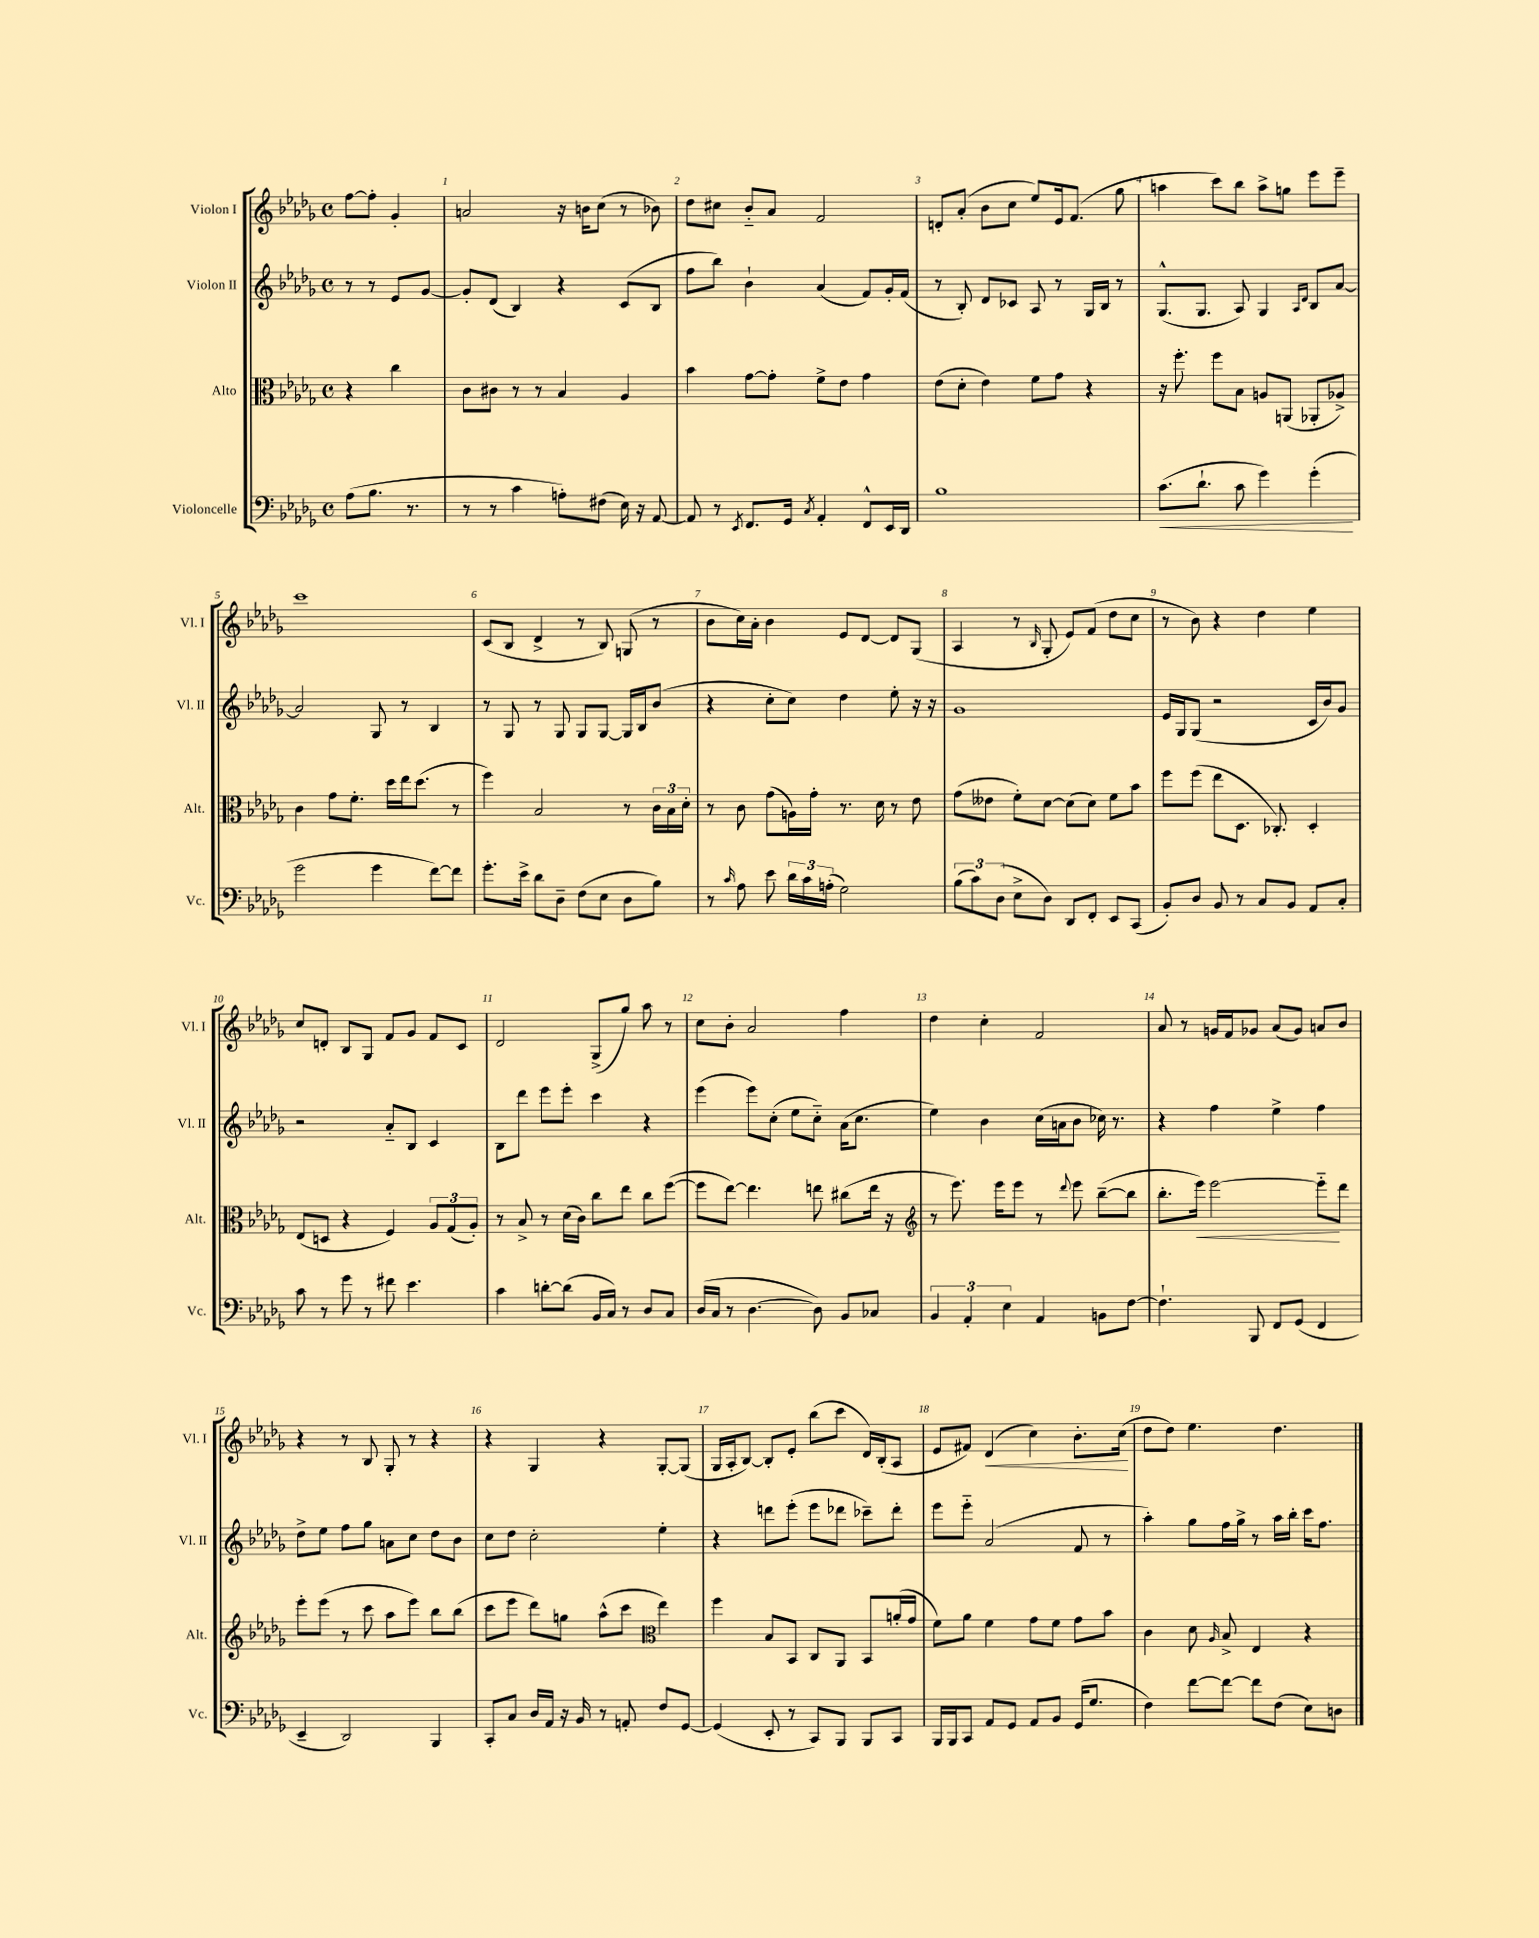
<<
\new StaffGroup <<
\new Staff = "s0" \with { instrumentName = "Violon I" shortInstrumentName = "Vl. I" } {
    \clef treble \key des \major \defaultTimeSignature \time 4/4 \partial 2
    \autoBeamOff f''8[~ f''8]-. ges'4-. |
    a'2 r16 b'16[ c''8]( r8 bes'8) |
    des''8[ cis''8] bes'8[-_ aes'8] f'2 |
    d'8[-. aes'8]-.( bes'8[ c''8] ees''8[) ees'16 f'8.]( ges''8 |
    a''4 c'''8[) bes''8] a''8[-> g''8] ees'''8[ ees'''8]-- |
    c'''1 |
    c'8[( bes8] des'4-> r8 bes8) g8( r8 |
    bes'8[ c''16) aes'16]-. bes'4 ees'8[ des'8]~ des'8[ ges8]( |
    aes4 r8 \grace { bes16 } ges8-. ees'8[) f'8]( des''8[ c''8] |
    r8 bes'8) r4 des''4 ees''4 |
    c''8[ d'8]-. bes8[ ges8] f'8[ ges'8] f'8[ c'8] |
    des'2 ges8[->( ges''8]) aes''8 r8 |
    c''8[ bes'8]-. aes'2 f''4 |
    des''4 c''4-. f'2 |
    aes'8 r8 g'16[ f'16 ges'8] aes'8[( ges'8]) a'8[ bes'8] |
    r4 r8 bes8 ges8-. r8 r4 |
    r4 ges4 r4 ges8[~-. ges8]( |
    ges16[ aes16-. bes8]~) bes8[-. ees'8]-. bes''8[( c'''8] des'16[) bes16-.( aes8] |
    ees'8[ fis'8]) des'4\<( c''4) bes'8.[-. c''16]\!( |
    des''8[ des''8]) ees''4. des''4. \bar "|." |
}
\new Staff = "s1" \with { instrumentName = "Violon II" shortInstrumentName = "Vl. II" } {
    \clef treble \key des \major \defaultTimeSignature \time 4/4 \partial 2
    \autoBeamOff r8 r8 ees'8[ ges'8]~ |
    ges'8[-. des'8]( bes4) r4 c'8[( bes8] |
    f''8[ bes''8]) bes'4-! aes'4( f'8[) ges'16-. f'16]( |
    r8 bes8-.) des'8[ ces'8] aes8 r8 ges16[ bes16] r8 |
    ges8.[-^( ges8.] aes8) ges4 \grace { aes16[ des'16] } bes8[ aes'8]~ |
    aes'2 ges8 r8 bes4 |
    r8 ges8 r8 ges8 ges8[ ges8]~ ges16[ bes16 bes'8]( |
    r4 c''8[-. c''8]) des''4 ees''8-. r16 r16 |
    ges'1 |
    ees'16[ ges16 ges8]( r2 c'16[ bes'16) ges'8] |
    r2 aes'8[-_ bes8] c'4 |
    bes8[ des'''8] ees'''8[ ees'''8]-. c'''4 r4 |
    ees'''4( ees'''8[) c''8]-.( ees''8[ c''8]-_) aes'16[( c''8.] |
    ees''4) bes'4 c''16[( a'16 bes'8] ces''16) r8. |
    r4 f''4 ees''4-> f''4 |
    des''8[-> ees''8] f''8[ ges''8] a'8[ c''8] des''8[ bes'8] |
    c''8[ des''8] c''2-. ees''4-. |
    r4 d'''8[ ees'''8]-.( ees'''8[ des'''8] ces'''8[--) des'''8]-. |
    ees'''8[ ees'''8]-_ aes'2( f'8 r8 |
    aes''4-.) ges''8[ f''16 ges''16]-> r8 aes''16[ bes''16]-. c'''16[ f''8.] \bar "|." |
}
\new Staff = "s2" \with { instrumentName = "Alto" shortInstrumentName = "Alt." } {
    \clef alto \key des \major \defaultTimeSignature \time 4/4 \partial 2
    \autoBeamOff r4 c''4 |
    c'8[ cis'8] r8 r8 bes4 aes4 |
    bes'4 ges'8[~ ges'8]-. f'8[-> ees'8] ges'4 |
    ees'8[( des'8]-. ees'4) f'8[ ges'8] r4 |
    r16 f''8.-. f''8[ bes8] a8[ a,8]( aes,8[-. aes8]->) |
    c'4 ges'8[ f'8.]-. des''16[ ees''16 des''8.]( r8 |
    f''4) bes2 r8 \tuplet 3/2 { c'16[ bes16 des'16]-. } |
    r8 c'8 ges'8[( a16) ges'16]-. r8. des'16 r8 ees'8 |
    ges'8[( eeses'8] f'8[-.) des'8]~ des'8[( des'8]) f'8[ bes'8] |
    f''8[ f''8]( ees''8[ des8.] ces8.-.) des4-. |
    ees8[( d8] r4 f4) \tuplet 3/2 { aes8[ ges8( aes8]-.) } |
    r8 bes8-> r8 des'16[( c'16]) c''8[ ees''8] c''8[ f''8]~( |
    f''8[ ees''8]~) ees''4. e''8 cis''8[( e''16] r16 |
    \clef treble r8 ees'''8.) ees'''16[ ees'''8] r8 \appoggiatura { des'''8 } ees'''8 bes''8[~--( bes''8] |
    bes''8.[-. ees'''16]\<) ees'''2~ ees'''8[-_\! des'''8] |
    ees'''8[-. ees'''8]( r8 c'''8 aes''8[ ees'''8]) bes''8[ bes''8]( |
    c'''8[ ees'''8] des'''8[) g''8] aes''8[-^( c'''8] \clef alto ees''4) |
    f''4 bes8[ bes,8] c8[ aes,8] bes,8[ a'16-.( ges'16] |
    f'8[) aes'8] f'4 ges'8[ f'8] ges'8[ bes'8] |
    c'4 des'8 \grace { aes16 } bes8-> ees4 r4 \bar "|." |
}
\new Staff = "s3" \with { instrumentName = "Violoncelle" shortInstrumentName = "Vc." } {
    \clef bass \key des \major \defaultTimeSignature \time 4/4 \partial 2
    \autoBeamOff aes8[( bes8.] r8. |
    r8 r8 c'4 a8[-.) fis8]( ees16) r16 aes,8~ |
    aes,8 r8 \acciaccatura { ees,8 } f,8.[ ges,16] \acciaccatura { c8 } aes,4-. f,8[-^ ees,16 des,16] |
    bes1 |
    c'8.[\<( des'8.]-! c'8 ges'4) ges'4-.\!( |
    ges'2 ges'4 f'8[~) f'8] |
    ges'8.[-. ees'16]-> des'8[ des8]-- f8[( ees8] des8[ bes8]) |
    r8 \grace { c'16 } aes8 ees'8 \tuplet 3/2 { des'16[ c'16 a16]-.( } ges2) |
    \tuplet 3/2 { bes8[( c'8) des8]( } ees8[-> des8]) des,8[ f,8]-. ees,8[ c,8]( |
    bes,8[-.) des8] bes,8 r8 c8[ bes,8] aes,8[ c8]-. |
    c'8 r8 ges'8 r8 fis'8 ees'4. |
    c'4 d'8[~-. d'8]( bes,16[ c16]) r8 des8[ c8] |
    des16[( c16] r8 des4.~ des8) bes,8[ ces8] |
    \tuplet 3/2 { bes,4 aes,4-. ees4 } aes,4 b,8[ f8]~ |
    f4.-! bes,,8 f,8[ ges,8]( f,4 |
    ees,4-- des,2) bes,,4 |
    c,8[-. c8] des16[ aes,16] r16 bes,16 r8 a,8-. f8[ ges,8]~ |
    ges,4( ees,8-. r8 c,8[) bes,,8] bes,,8[ c,8] |
    bes,,16[ bes,,16 c,8] aes,8[ ges,8] aes,8[ bes,8] ges,16[( ges8.] |
    f4) f'8[~ f'8]~ f'8[ f8]( ees8[) d8] \bar "|." |
}
>>
>>
\layout { \context { \Score \override BarNumber.break-visibility = ##(#f #t #t) barNumberVisibility = #all-bar-numbers-visible } }
